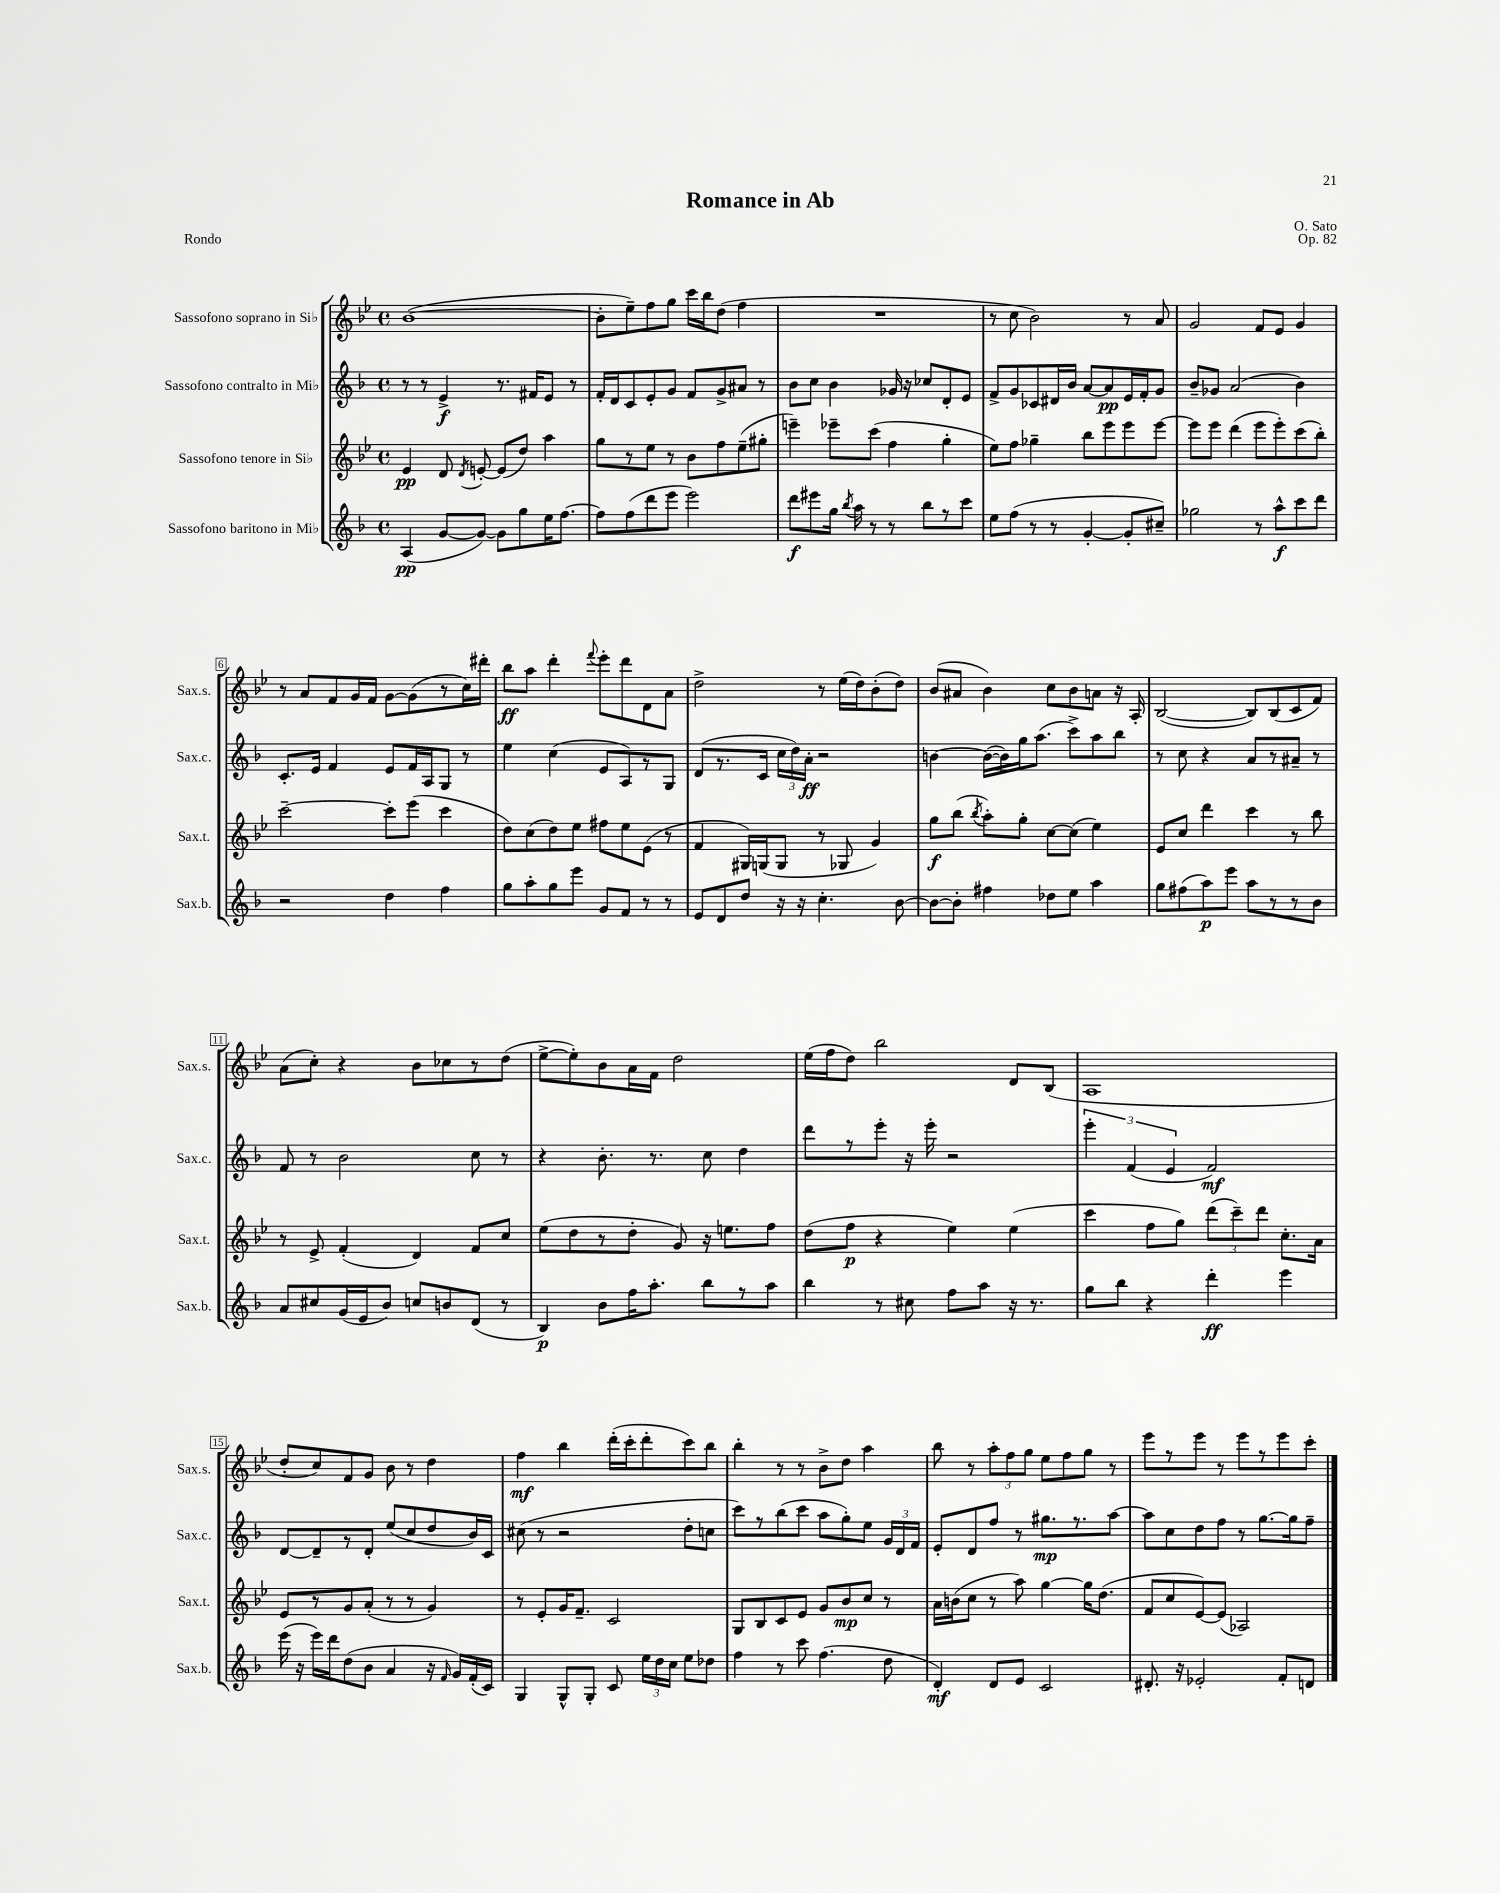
\header { title = "Romance in Ab" composer = "O. Sato" opus = "Op. 82" piece = "Rondo" }
<<
\new StaffGroup <<
\new Staff = "s0" \with { instrumentName = "Sassofono soprano in Sib" shortInstrumentName = "Sax.s." } {
    \clef treble \key bes \major \defaultTimeSignature \time 4/4
    \autoBeamOff bes'1~( |
    bes'8[-. ees''8--) f''8 g''8] c'''16[ bes''16 d''8]( f''4 |
    R1 |
    r8 c''8 bes'2) r8 a'8 |
    g'2 f'8[ ees'8] g'4 |
    r8 a'8[ f'8 g'16 f'16] g'8[~ g'8( r8 c''16) dis'''16]-. |
    bes''8[\ff a''8] d'''4-. \appoggiatura { f'''8 } ees'''8[-. d'''8 d'8 a'8] |
    d''2-> r8 ees''16[( d''16) bes'8-.( d''8]) |
    bes'8[( ais'8] bes'4) c''8[ bes'8 a'8] r16 a16-. |
    bes2~( bes8[) bes8( c'8 f'8]) |
    a'8[( c''8]-.) r4 bes'8[ ces''8 r8 d''8]( |
    ees''8[~-> ees''8-.) bes'8 a'16 f'16] d''2 |
    ees''16[( f''16 d''8]) bes''2 d'8[ bes8]( |
    a1 |
    d''8[-. c''8) f'8 g'8] bes'8 r8 d''4 |
    f''4\mf bes''4 d'''16[-.( c'''16-. d'''8-. c'''8) bes''8] |
    bes''4-. r8 r8 bes'8[-> d''8] a''4 |
    bes''8 r8 \tuplet 3/2 { a''8[-. f''8 g''8] } ees''8[ f''8 g''8] r8 |
    ees'''8[ r8 ees'''8] r8 ees'''8[ r8 ees'''8 c'''8]-. \bar "|." |
}
\new Staff = "s1" \with { instrumentName = "Sassofono contralto in Mib" shortInstrumentName = "Sax.c." } {
    \clef treble \key f \major \defaultTimeSignature \time 4/4
    \autoBeamOff r8 r8 e'4->\f r8. fis'16[ e'8] r8 |
    f'16[-. d'16 c'8 e'8-. g'8] f'8[ g'8-> ais'8] r8 |
    bes'8[ c''8] bes'4 ges'16 r16 ces''8[ d'8-. e'8] |
    f'8[-> g'8 ces'8 dis'16 bes'16] a'8[~ a'8\pp e'16 f'16-. g'8] |
    bes'8[-- ges'8] a'2( bes'4) |
    c'8.[-. e'16] f'4 e'8[ f'16 a16 g8] r8 |
    e''4 c''4( e'8[ a8) r8 g8] |
    d'8[( r8. c'16] \tuplet 3/2 { c''16[ d''16) a'16]-.\ff } r2 |
    b'4~ b'16[~( b'16) g''16 a''8.]( c'''8[->) a''8 bes''8] |
    r8 c''8 r4 a'8[ r8 ais'8]-- r8 |
    f'8 r8 bes'2 c''8 r8 |
    r4 bes'8.-. r8. c''8 d''4 |
    d'''8[ r8 e'''8]-. r16 e'''16-. r2 |
    \tuplet 3/2 { e'''4-. f'4( e'4 } f'2\mf) |
    d'8[~ d'8-- r8 d'8]-. e''8[( c''8 d''8 bes'16) c'16] |
    cis''8( r8 r2 d''8[-. c''8] |
    c'''8[) r8 bes''8( c'''8] a''8[ g''8-.) e''8] \tuplet 3/2 { g'16[ d'16 f'16] } |
    e'8[-. d'8 f''8] r8 gis''8.[\mp r8. a''8]~ |
    a''8[ c''8 d''8 f''8] r8 g''8.[~ g''16 f''8]-- \bar "|." |
}
\new Staff = "s2" \with { instrumentName = "Sassofono tenore in Sib" shortInstrumentName = "Sax.t." } {
    \clef treble \key bes \major \defaultTimeSignature \time 4/4
    \autoBeamOff ees'4\pp d'8 \acciaccatura { d'8 } e'8~-. e'8[( d''8]) a''4 |
    g''8[ r8 ees''8] r8 bes'8[ f''8 ees''8--( gis''8]-. |
    e'''4--) ees'''8[-- c'''8]( f''4 g''4-. |
    ees''8[) f''8] ges''4-- bes''8[ ees'''8 ees'''8 ees'''8]~ |
    ees'''8[ ees'''8] d'''4( ees'''8[ ees'''8-.) c'''8( bes''8]-.) |
    c'''2~-- c'''8[-. ees'''8]( c'''4 |
    d''8[) c''8( d''8) ees''8] fis''8[ ees''8 ees'8]( r8 |
    f'4 gis16[) g16( g8] r8 ges8 g'4) |
    g''8[\f bes''8]( \acciaccatura { bes''8 } a''8[-.) g''8]-. c''8[~ c''8]( ees''4) |
    ees'8[ c''8] d'''4 c'''4 r8 bes''8 |
    r8 ees'8-> f'4-.( d'4) f'8[ c''8] |
    ees''8[( d''8 r8 d''8]-. g'8) r16 e''8.[ f''8] |
    d''8[( f''8]\p r4 ees''4) ees''4( |
    c'''4 f''8[ g''8]) \tuplet 3/2 { d'''8[( c'''8--) d'''8] } c''8.[-. a'16] |
    ees'8[ r8 g'8 a'8]-.( r8 r8 g'4) |
    r8 ees'8[-. g'16 f'8.]-- c'2 |
    g8[ bes8 c'8 ees'8] g'8[ bes'8\mp c''8] r8 |
    a'16[ b'16( c''8] r8 a''8) g''4~ g''16[ d''8.]( |
    f'8[ c''8 ees'8~) ees'8]( aes2) \bar "|." |
}
\new Staff = "s3" \with { instrumentName = "Sassofono baritono in Mib" shortInstrumentName = "Sax.b." } {
    \clef treble \key f \major \defaultTimeSignature \time 4/4
    \autoBeamOff a4\pp( g'8[~ g'8]~) g'8[ g''8 e''16 f''8.]~ |
    f''8[ f''8( d'''8 e'''8] e'''2) |
    d'''8[\f eis'''8 g''16] \acciaccatura { bes''8 } a''16 r8 r8 bes''8[ r8 c'''8] |
    e''8[ f''8]( r8 r8 g'4~-. g'8[-. cis''8]--) |
    ges''2 r8 a''8[-^\f c'''8 d'''8] |
    r2 d''4 f''4 |
    g''8[ a''8-. g''8 e'''8] g'8[ f'8] r8 r8 |
    e'8[ d'8 d''8] r16 r16 c''4.-. bes'8~ |
    bes'8[~ bes'8]-. fis''4 des''8[ e''8] a''4 |
    g''8[ fis''8( a''8\p) e'''8] a''8[ r8 r8 bes'8] |
    a'8[ cis''8 g'16( e'16 bes'8]) c''8[ b'8 d'8]( r8 |
    bes4\p) bes'8[ f''16 a''8.]-. bes''8[ r8 a''8] |
    bes''4 r8 cis''8 f''8[ a''8] r16 r8. |
    g''8[ bes''8] r4 d'''4-.\ff e'''4 |
    e'''16( r16 e'''16[) d'''16 d''8( bes'8] a'4 r16 \grace { f'16 } g'16[) f'16-.( c'16]) |
    g4 g8[-^ g8]-. c'8 \tuplet 3/2 { e''16[ d''16 c''16] } e''8[ des''8] |
    f''4 r8 c'''8 f''4.( d''8 |
    d'4-.\mf) d'8[ e'8] c'2 |
    dis'8.-. r16 ees'2-. f'8[-. d'8] \bar "|." |
}
>>
>>
\layout { \context { \Score \override BarNumber.stencil = #(make-stencil-boxer 0.1 0.3 ly:text-interface::print) } }
